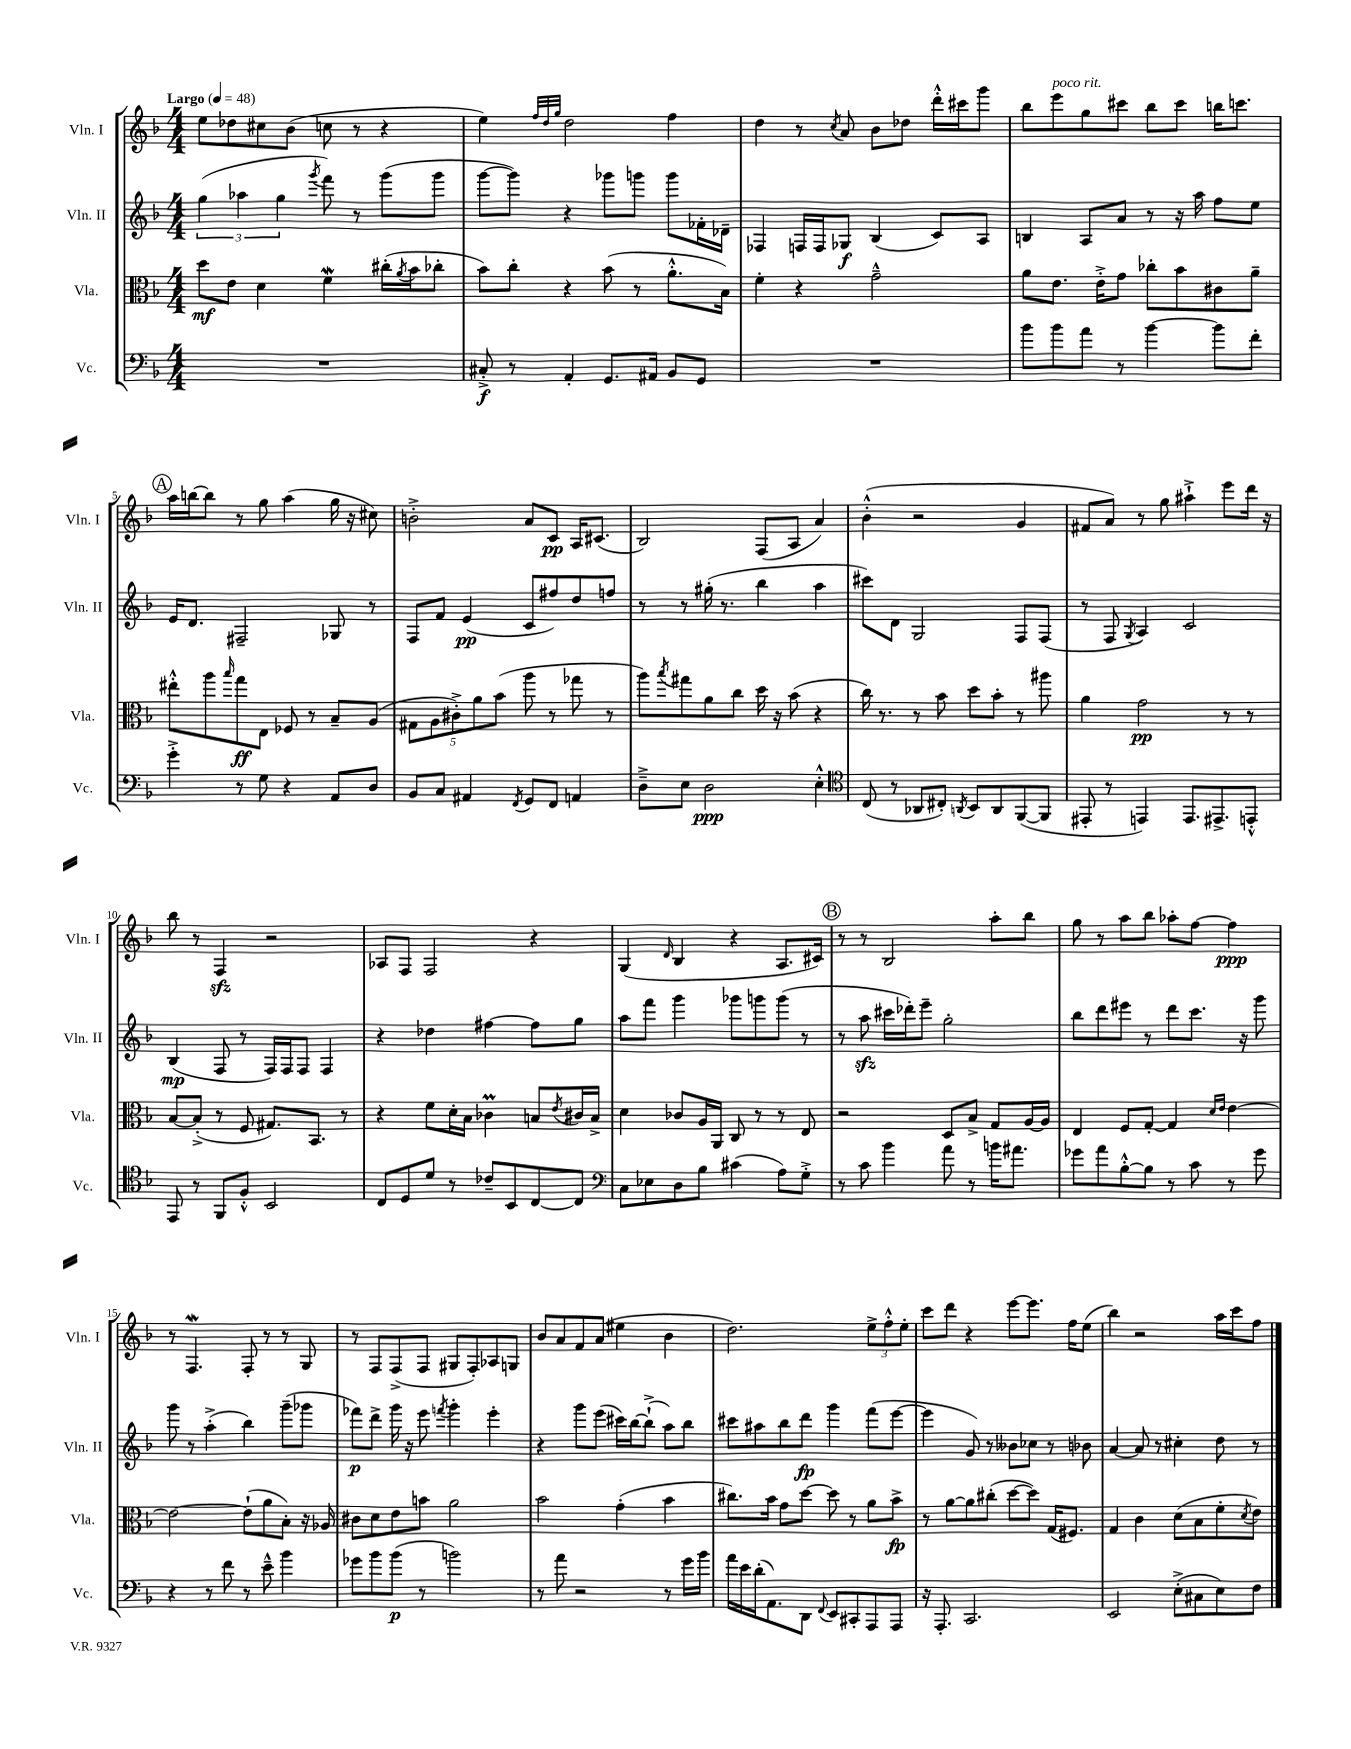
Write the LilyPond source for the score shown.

<<
\new StaffGroup <<
\new Staff = "s0" \with { instrumentName = "Vln. I" shortInstrumentName = "Vln. I" } {
    \clef treble \key f \major \numericTimeSignature \time 4/4 \tempo "Largo" 4 = 48
    e''8 des''8 cis''8 bes'8( c''8 r8 r4 |
    e''4) \grace { f''32 d''32 g''32 } d''2 f''4 |
    d''4 r8 \acciaccatura { c''8 } a'8 bes'8 des''8 d'''16-.-^ cis'''16 g'''8 |
    bes''8 e'''8^\markup { \italic "poco rit." } g''8 cis'''8 bes''8 cis'''8 b''16 c'''8. |
    \mark \markup { \circle "A" } a''16 b''16~ b''8 r8 g''8 a''4( g''16 r16 cis''8) |
    b'2-.-> a'8 c'8\pp a16 cis'8.( |
    bes2) f8( a8 a'4) |
    bes'4-.-^( r2 g'4 |
    fis'8 a'8) r8 g''8 ais''4-!-> e'''8 d'''16 r16 |
    bes''8 r8 f4\sfz r2 |
    aes8 f8 f2 r4 |
    g4( \grace { d'16 } bes4 r4 a8. cis'16) |
    \mark \markup { \circle "B" } r8 r8 bes2 a''8-. bes''8 |
    g''8 r8 a''8 bes''8 aes''8-. f''8~ f''4\ppp |
    r8 f4.\mordent f8-. r8 r8 g8 |
    r8 f8 f8->( f8 gis8 f8-.) aes8 g8 |
    bes'8 a'8 f'8 a'8( eis''4 bes'4 |
    d''2.) \tuplet 3/2 { e''8-> f''8-.-^ e''8-. } |
    c'''8 d'''8 r4 e'''8~ e'''8. f''16 e''8( |
    bes''4) r2 a''16 c'''16 f''8 \bar "|." |
}
\new Staff = "s1" \with { instrumentName = "Vln. II" shortInstrumentName = "Vln. II" } {
    \clef treble \key f \major \numericTimeSignature \time 4/4
    \tuplet 3/2 { g''4( aes''4 g''4 } \acciaccatura { g'''8 } f'''8) r8 g'''8( g'''8 |
    g'''8~ g'''8) r4 ges'''8 g'''8 g'''8 fes'16-. des'16-- |
    fes4 f16 f16 ges8\f bes4( c'8) a8 |
    b4 a8 a'8 r8 r16 a''16 f''8 e''8 |
    \mark \markup { \circle "A" } e'16 d'8. fis2-- ges8 r8 |
    f8 f'8 e'4\pp( c'8 fis''8) d''8 f''8 |
    r8 r8 gis''16-.( r8. bes''4 a''4 |
    cis'''8) d'8 g2 f8 f8( |
    r8 f8 \acciaccatura { g8 } a4) c'2 |
    bes4\mp( f8 r8 f16) f16 f8 f4 |
    r4 des''4 fis''4~ fis''8 g''8 |
    a''8 f'''8 g'''4 ges'''8 g'''8 g'''8( r8 |
    \mark \markup { \circle "B" } r8 a''8\sfz cis'''16 des'''16-.) e'''8-- g''2-. |
    bes''8 d'''8 eis'''8 r8 d'''8 c'''8. r16 g'''8 |
    g'''8 r8 a''4-.->( bes''4) g'''8--( ges'''8 |
    fes'''8\p) d'''8-> g'''16 r16 e'''8 \acciaccatura { f'''8 } g'''4-. e'''4-. |
    r4 g'''8 e'''8( cis'''16) bes''16~ bes''8-!->( a''8) bes''8 |
    cis'''8 ais''8 bes''8 d'''8\fp g'''4 f'''8( e'''8~ |
    e'''4 g'8) r8 beses'8 ces''8 r8 bes'8 |
    a'4~ a'8 r8 cis''4-. d''8 r8 \bar "|." |
}
\new Staff = "s2" \with { instrumentName = "Vla." shortInstrumentName = "Vla." } {
    \clef alto \key f \major \numericTimeSignature \time 4/4
    d''8\mf e'8 d'4 f'4\mordent cis''16-.( \acciaccatura { a'8 } bes'16 ces''8-. |
    bes'8) c''8-. r4 bes'8( r8 a'8.-.-^ bes16) |
    f'4-. r4 g'2---^ |
    a'8 e'8. e'16-.-> g'8 ces''8-. bes'8 cis'8 a'8-- |
    \mark \markup { \circle "A" } eis''8-.-^ a''8 \grace { bes''16 } g''8\ff e8 fes8 r8 bes8-- a8( |
    \tuplet 5/4 { gis8 a8 cis'8-.->) a'8 bes'8( } a''8 r8 ges''8 r8 |
    a''8) \acciaccatura { bes''8 } gis''8 a'8 c''8 d''16 r16 bes'8( r4 |
    c''16) r8. r8 bes'8 d''8 bes'8-. r8 ais''8 |
    a'4 g'2\pp r8 r8 |
    bes8~ bes8-.->( r8 f8 gis8.) bes,8. r8 |
    r4 f'8 d'16-. bes16 ces'4\prall b8 \acciaccatura { e'8 } cis'16 b16-> |
    d'4 ces'8 a16 a,16 c8 r8 r8 e8 |
    \mark \markup { \circle "B" } r2 d8 bes8-> g8 a16~ a16 |
    e4 f8 g8~-. g4 \grace { d'16 e'16 } e'4~ |
    e'2~ e'8-!( a'8 bes8-.) r16 aes16 |
    cis'8 d'8 e'8 b'8 a'2 |
    bes'2 g'4-.( bes'4 |
    cis''8.) bes'16 g'8 d''8~ d''8 r8 a'8 bes'8->\fp |
    r8 a'8~ a'8 cis''8-.( d''8~ d''8) g16( fis8.) |
    g4 c'4 d'8( bes8 f'8-. \acciaccatura { d'8 } e'8) \bar "|." |
}
\new Staff = "s3" \with { instrumentName = "Vc." shortInstrumentName = "Vc." } {
    \clef bass \key f \major \numericTimeSignature \time 4/4
    R1 |
    cis8-.->\f r8 a,4-. g,8. ais,16 bes,8 g,8 |
    R1 |
    bes'8 bes'8 a'8 r8 bes'4~ bes'8 f'8-. |
    \mark \markup { \circle "A" } g'4-.-> r8 g8 r4 a,8 d8 |
    bes,8 c8 ais,4 \acciaccatura { f,8 } g,8 f,8 a,4 |
    d8---> e8 d2\ppp e4-.-^ |
    \clef tenor c8( r8 aes,8 cis8-.) \acciaccatura { a,8 } bes,8 a,8 f,8~( f,8 |
    eis,8-. r8 e,4) e,8. eis,8.-> e,8-.-^ |
    e,8 r8 f,8 f8-.-^ bes,2 |
    c8 d8 d'8 r8 ces'8-- bes,8 c8~ c8 |
    \clef bass c8 ees8 d8 bes8 cis'4( a8) g8-.-> |
    \mark \markup { \circle "B" } r8 c'8 bes'4 a'8 r8 b'16 ais'8. |
    ges'8 a'8 bes8~-.-^ bes8 r8 c'8 r8 ges'8 |
    r4 r8 f'8 r8 e'8---^ bes'4 |
    ges'8 bes'8 bes'8\p( r8 b'2) |
    r8 a'8 r2 r8 g'16 bes'16 |
    a'16 e'16 d'16-.( a,8.) d,8 \appoggiatura { f,8 } e,8 cis,8-. a,,8 a,,8 |
    r16 a,,8.-. c,2. |
    e,2 e8-.->( cis8 e8) f8 \bar "|." |
}
>>
>>
